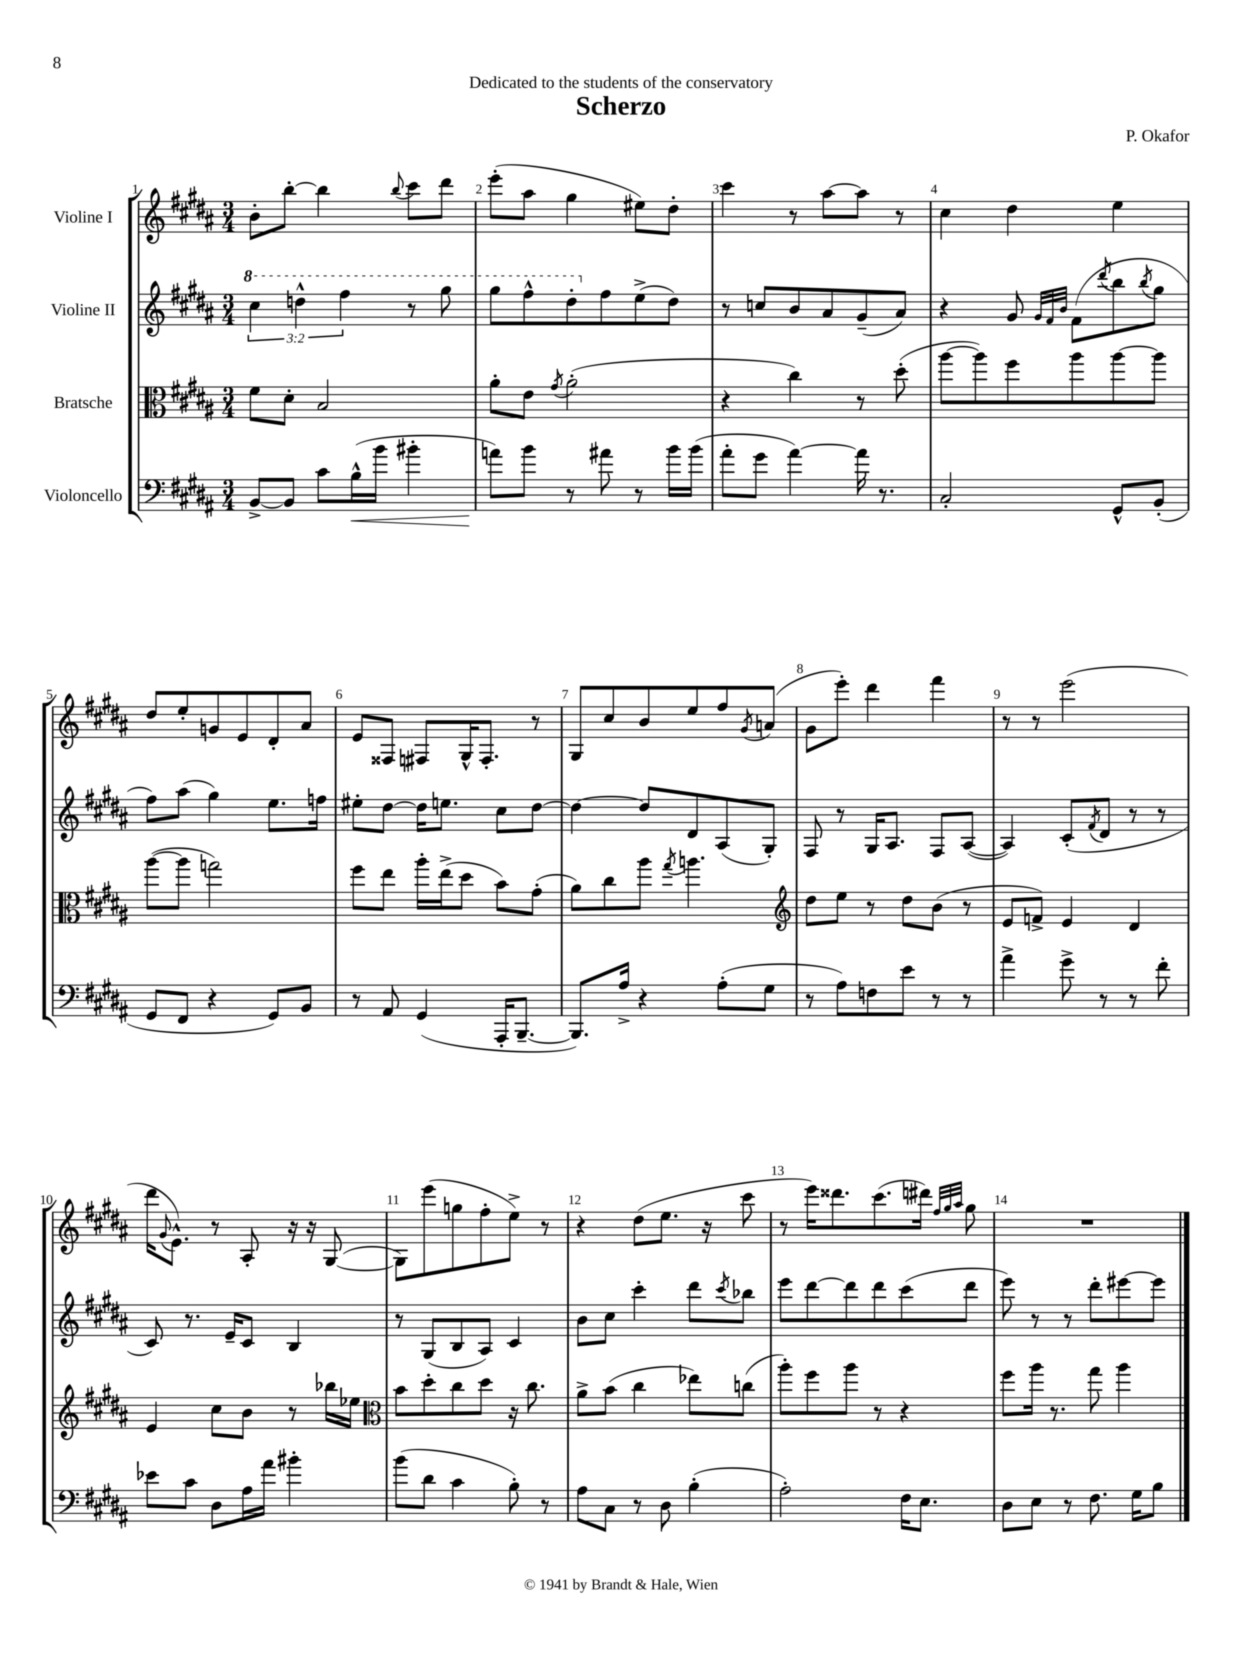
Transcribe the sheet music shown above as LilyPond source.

\header { title = "Scherzo" composer = "P. Okafor" dedication = "Dedicated to the students of the conservatory" }
<<
\new StaffGroup <<
\new Staff = "s0" \with { instrumentName = "Violine I" } {
    \clef treble \key b \major \numericTimeSignature \time 3/4
    b'8-. b''8~-. b''4 \appoggiatura { b''8 } cis'''8 dis'''8 |
    e'''8-.( ais''8 gis''4 eis''8) dis''8-. |
    cis'''4 r8 ais''8~ ais''8 r8 |
    cis''4 dis''4 e''4 |
    dis''8 e''8-. g'8 e'8 dis'8-. ais'8 |
    e'8 fisis8 fis8 gis16-^ fis8.-. r8 |
    gis8 cis''8 b'8 e''8 fis''8 \acciaccatura { gis'8 } a'8( |
    gis'8 e'''8-.) dis'''4 fis'''4 |
    r8 r8 e'''2( |
    dis'''16 \appoggiatura { gis'8 } e'8.-^) r8 ais8-. r16 r16 gis8~( |
    gis8) e'''8( g''8 fis''8-. e''8->) r8 |
    r4 dis''8( e''8. r16 cis'''8 |
    r8 e'''16) disis'''8. cis'''8.( dis'''16) \grace { fis''32 gis''32 ais''32 } gis''8 |
    R2. \bar "|." |
}
\new Staff = "s1" \with { instrumentName = "Violine II" } {
    \clef treble \key b \major \numericTimeSignature \time 3/4 \override Staff.TupletNumber.text = #tuplet-number::calc-fraction-text
    \tuplet 3/2 { \ottava #1 cis'''4 d'''4-^ fis'''4 } r8 gis'''8 |
    gis'''8 fis'''8-^ dis'''8-. \ottava #0 fis''8 e''8->( dis''8) |
    r8 c''8 b'8 ais'8 gis'8--( ais'8) |
    r4 gis'8 \grace { gis'32 fis'32 b'32 } fis'8( \acciaccatura { dis'''8 } b''8 \acciaccatura { b''8 } gis''8 |
    fis''8) ais''8( gis''4) e''8. f''16 |
    eis''8-. dis''8~ dis''16 e''8. cis''8 dis''8~ |
    dis''4~ dis''8 dis'8 ais8( gis8-.) |
    fis8 r8 gis16 ais8. fis8 ais8~( |
    ais4) cis'8-.( \acciaccatura { fis'8 } dis'8 r8 r8 |
    cis'8) r8. e'16-- cis'8 b4 |
    r8 gis8( b8 ais8) cis'4 |
    b'8 cis''8 cis'''4-. dis'''8 \acciaccatura { cis'''8 } bes''8 |
    e'''8 dis'''8~ dis'''8 dis'''8 cis'''8( dis'''8 |
    e'''8) r8 r8 dis'''8-. eis'''8~ eis'''8 \bar "|." |
}
\new Staff = "s2" \with { instrumentName = "Bratsche" } {
    \clef alto \key b \major \numericTimeSignature \time 3/4
    fis'8 dis'8-. b2 |
    ais'8-. e'8 \acciaccatura { gis'8 } ais'2-.( |
    r4 cis''4) r8 dis''8-.( |
    ais''8~ ais''8) fis''8 ais''8 ais''8~ ais''8 |
    ais''8~( ais''8 g''2) |
    fis''8 e''8 ais''16-. e''16->( dis''8 b'8) gis'8-.( |
    ais'8) cis''8 ais''8 \acciaccatura { gis''8 } a''4. |
    \clef treble dis''8 e''8 r8 dis''8 b'8( r8 |
    e'8 f'8->) e'4 dis'4 |
    e'4 cis''8 b'8 r8 bes''16 ees''16 |
    \clef alto b'8 dis''8-. cis''8 dis''8 r16 cis''8. |
    ais'8-> b'8( cis''4 ees''8) c''8( |
    ais''8-.) fis''8 ais''8 r8 r4 |
    fis''8 ais''16 r8. gis''8 ais''4 \bar "|." |
}
\new Staff = "s3" \with { instrumentName = "Violoncello" } {
    \clef bass \key b \major \numericTimeSignature \time 3/4
    b,8~-> b,8 cis'8 b16-^\<( b'16 bis'4-. |
    a'8\!) b'8 r8 ais'8 r8 b'16 b'16( |
    ais'8-. gis'8 ais'4~) ais'16 r8. |
    cis2-. gis,8-^ b,8-.( |
    gis,8 fis,8 r4 gis,8) b,8 |
    r8 ais,8 gis,4( ais,,16-. b,,8.~-- |
    b,,8.) ais16-> r4 ais8-.( gis8 |
    r8 ais8) f8 e'8 r8 r8 |
    ais'4-> gis'8-> r8 r8 fis'8-. |
    ees'8 cis'8 dis8 ais16 ais'16 bis'4-. |
    b'8( dis'8 cis'4 b8-.) r8 |
    ais8 cis8 r8 dis8 b4-.( |
    ais2-.) fis16 e8. |
    dis8 e8 r8 fis8. gis16 b8 \bar "|." |
}
>>
>>
\layout { \context { \Score \override BarNumber.break-visibility = ##(#f #t #t) barNumberVisibility = #all-bar-numbers-visible } }
